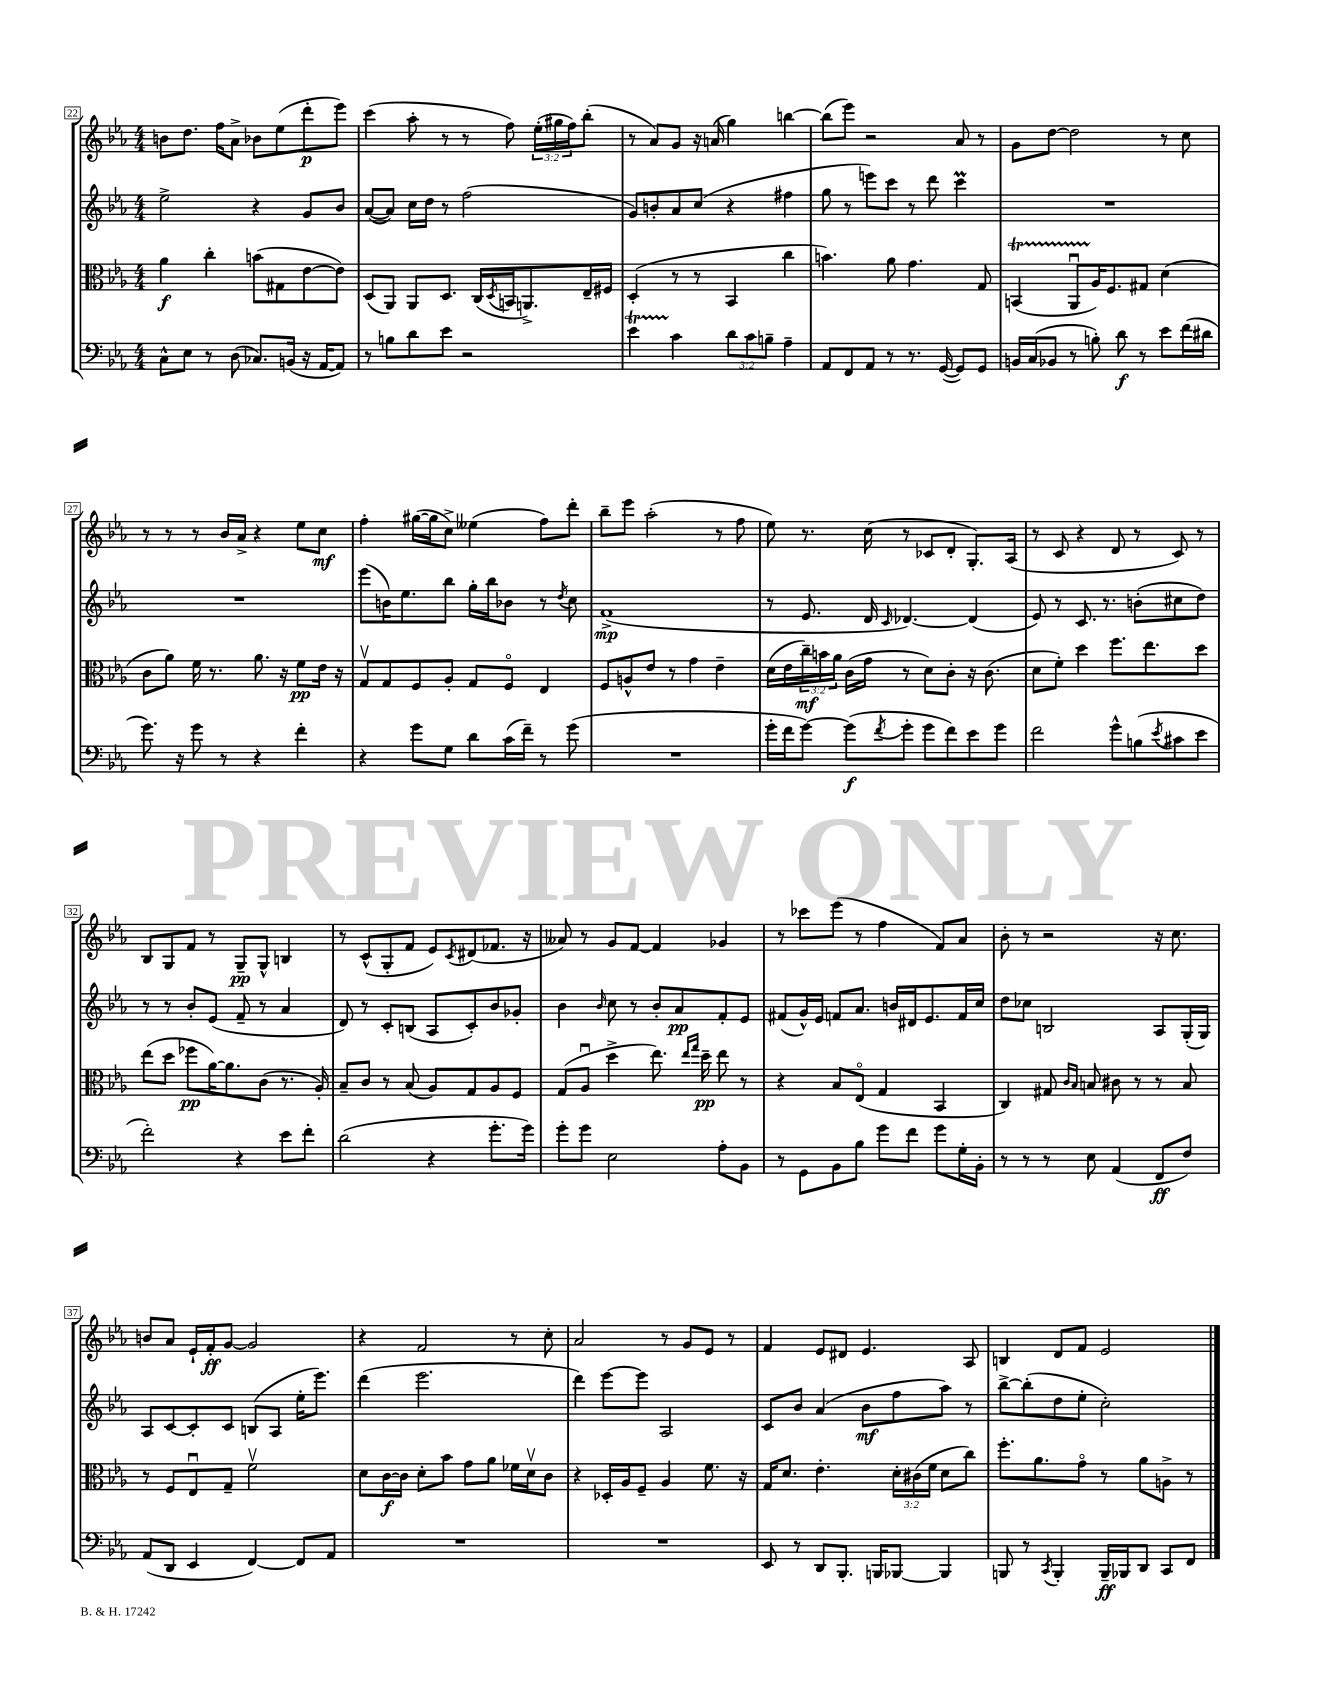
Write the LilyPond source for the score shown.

<<
\new StaffGroup <<
\new Staff = "s0" {
    \clef treble \key ees \major \numericTimeSignature \time 4/4 \override Staff.TupletNumber.text = #tuplet-number::calc-fraction-text
    b'8 d''8. f''16 aes'8-> bes'8 ees''8( d'''8-.\p ees'''8) |
    c'''4( aes''8-. r8 r8 f''8) \tuplet 3/2 { ees''16-.( gis''16 f''16) } bes''8-.( |
    r8 aes'8) g'8 r16 a'16( g''4) b''4~ |
    b''8( ees'''8) r2 aes'8 r8 |
    g'8 d''8~ d''2 r8 c''8 |
    r8 r8 r8 bes'16 aes'16-> r4 ees''8 c''8\mf |
    f''4-. gis''16~( gis''16 c''8->) eeses''4( f''8) d'''8-. |
    bes''8-- ees'''8 aes''2-.( r8 f''8 |
    ees''8) r8. c''16( r8 ces'8 d'8-. g8.-.) aes16( |
    r8 c'8 r4 d'8 r8 c'8) r8 |
    bes8 g8 f'8 r8 g8--\pp g8-^ b4 |
    r8 c'8-^( g8-. f'8 ees'8) \acciaccatura { c'8 } dis'8( fes'8. r16 |
    aeses'8) r8 g'8 f'8~ f'4 ges'4 |
    r8 ces'''8 ees'''8( r8 f''4 f'8) aes'8 |
    bes'8-. r8 r2 r16 c''8. |
    b'8 aes'8 ees'16-! f'16-.\ff g'8~ g'2 |
    r4 f'2 r8 c''8-. |
    aes'2 r8 g'8 ees'8 r8 |
    f'4 ees'8 dis'8 ees'4. aes8 |
    b4 d'8 f'8 ees'2 \bar "|." |
}
\new Staff = "s1" {
    \clef treble \key ees \major \numericTimeSignature \time 4/4
    ees''2-> r4 g'8 bes'8 |
    aes'8~( aes'8) c''16 d''16 r8 f''2( |
    g'8) b'8-. aes'8 c''8( r4 fis''4 |
    g''8 r8 e'''8) c'''8 r8 d'''8 c'''4\prall |
    R1 |
    R1 |
    ees'''8( b'16) ees''8. bes''8 g''16-. bes''16 bes'8 r8 \acciaccatura { d''8 } c''8 |
    f'1->\mp( |
    r8 ees'8. d'16 \grace { c'16 } des'4.~) des'4( |
    ees'8) r8 c'8. r8. b'8-.( cis''8 d''8) |
    r8 r8 bes'8-. ees'8( f'8-- r8 aes'4 |
    d'8) r8 c'8-. b8( aes8 c'8-.) bes'8 ges'8-. |
    bes'4 \grace { bes'16 } c''8 r8 bes'8-. aes'8\pp f'8-. ees'8 |
    fis'8( g'16-^) ees'16 f'8 aes'8. b'16 dis'16 ees'8. f'16 c''16 |
    d''8 ces''8 b2 aes8 g16-.( g16) |
    aes8 c'8~ c'8-. c'8 b8( aes8 ees''16-. ees'''8.) |
    d'''4( ees'''2. |
    d'''4) ees'''8~ ees'''8 aes2 |
    c'8 bes'8 aes'4( bes'8\mf f''8 aes''8) r8 |
    bes''8~-> bes''8-.( d''8 ees''8-. c''2-.) \bar "|." |
}
\new Staff = "s2" {
    \clef alto \key ees \major \numericTimeSignature \time 4/4 \override Staff.TupletNumber.text = #tuplet-number::calc-fraction-text
    aes'4\f c''4-. b'8( gis8 ees'8~ ees'8) |
    d8( aes,8) aes,8 d8. c16( \acciaccatura { d8 } b,16 a,8.->) ees16-- fis16 |
    d4-.( r8 r8 bes,4 c''4 |
    b'4.) aes'8 g'4. g8 |
    b,4\startTrillSpan( aes,8\downbow aes16\stopTrillSpan) f8. gis8 d'4( |
    c'8 aes'8) f'16 r8. aes'8. r16 f'8\pp ees'16 r16 |
    g8\upbow g8 f8 aes8-. g8 f8\flageolet ees4 |
    f8 a8-^ ees'8 r8 g'4 ees'4-- |
    d'16( ees'16 \tuplet 3/2 { c''16--\mf) b'16 aes'16 } c'16( g'16 r8 d'8) c'8-. r16 c'8.( |
    d'8 f'8-.) d''4 f''8. ees''8. d''8 |
    ees''8( d''8 fes''8\pp aes'16~) aes'8. c'8( r8. aes16-.) |
    bes8-- c'8 r8 bes8( aes8) g8 aes8 f8 |
    g8( aes8\downbow d''4-> ees''8.) \grace { ees''16 g''16 } d''16--\pp ees''8 r8 |
    r4 bes8 ees8\flageolet( g4 bes,4 |
    c4) gis8 \grace { c'16 bes16 } b8 cis'8 r8 r8 b8 |
    r8 f8 ees8\downbow g8-- f'2\upbow |
    d'8 c'16~\f c'16 d'8-. bes'8 g'8 aes'8 fes'16 d'16\upbow c'8 |
    r4 des16-. aes16 f8-- aes4 f'8. r16 |
    g16 d'8. ees'4.-. \tuplet 3/2 { d'16-. cis'16( f'16 } d'8 c''8) |
    f''8.-. aes'8. g'8\flageolet r8 aes'8 a8-> r8 \bar "|." |
}
\new Staff = "s3" {
    \clef bass \key ees \major \numericTimeSignature \time 4/4 \override Staff.TupletNumber.text = #tuplet-number::calc-fraction-text
    c8-^ ees8 r8 d8( ces8.) b,16( r16 aes,16~ aes,8) |
    r8 b8 d'8 ees'8 r2 |
    ees'4\startTrillSpan c'4\stopTrillSpan \tuplet 3/2 { d'8 c'8 b8-- } aes4-- |
    aes,8 f,8 aes,8 r8 r8. g,16~( g,8) g,8 |
    b,16 c16( bes,8 r8 b8-.) d'8\f r8 ees'8 f'16( dis'16 |
    g'8.) r16 g'8 r8 r4 f'4-. |
    r4 g'8 g8 d'8 c'16( f'16--) r8 g'8( |
    R1 |
    g'16-. f'16 g'8~) g'8\f( \acciaccatura { f'8 } g'8-. g'8 f'8) ees'8 g'8 |
    f'2 g'8-^ b8( \acciaccatura { ees'8 } cis'8 ees'8 |
    f'2-.) r4 ees'8 f'8-. |
    d'2( r4 g'8.-. g'16) |
    g'8-. g'8 ees2 aes8-. bes,8 |
    r8 g,8 bes,8 bes8 g'8 f'8 g'8 g16-. bes,16-. |
    r8 r8 r8 ees8 aes,4( f,8\ff f8) |
    aes,8( d,8 ees,4 f,4~) f,8 aes,8 |
    R1 |
    R1 |
    ees,8 r8 d,8 bes,,8.-. b,,16 bes,,8~ bes,,4 |
    b,,8 r8 \acciaccatura { c,8 } b,,4-. b,,16--\ff bes,,16 d,8 c,8 f,8 \bar "|." |
}
>>
>>
\layout { \context { \Score currentBarNumber = #22 \override BarNumber.stencil = #(make-stencil-boxer 0.1 0.3 ly:text-interface::print) } }
